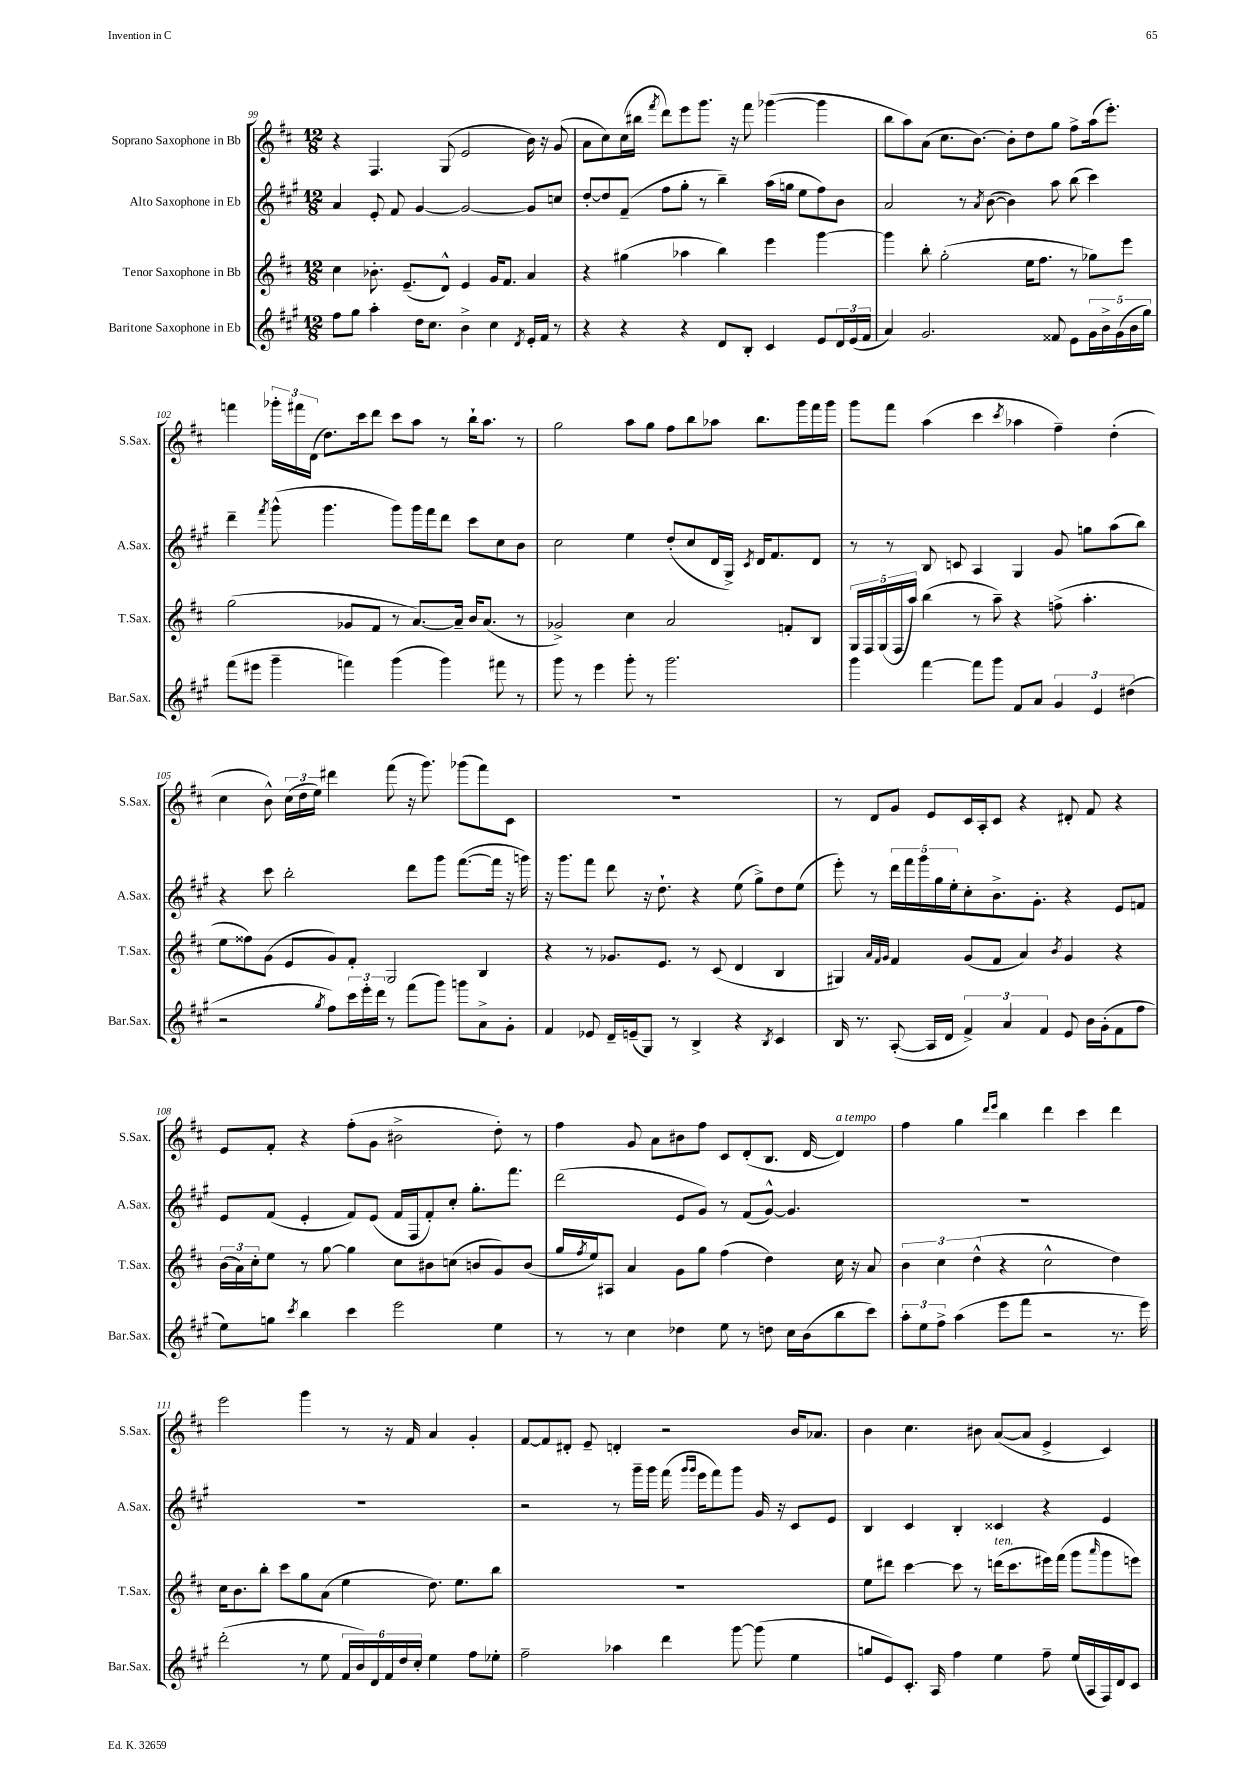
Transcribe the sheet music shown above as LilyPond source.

<<
\new StaffGroup <<
\new Staff = "s0" \with { instrumentName = "Soprano Saxophone in Bb" shortInstrumentName = "S.Sax." } {
    \clef treble \key d \major \numericTimeSignature \time 12/8
    r4 fis4. g8( e'2 b'16) r16 g'8( |
    a'8 cis''8) cis''16( bis''16 \acciaccatura { fis'''8 } d'''8) e'''8 g'''8. r16 fis'''8 ges'''4~( ges'''4 |
    b''8 a''8) a'8( cis''8. b'8.~) b'8-. d''8 g''8 fis''8-> a''16( e'''8.-.) |
    f'''4 \tuplet 3/2 { ges'''16-. fis'''16 d'16( } d''8.) cis'''16 d'''8 cis'''8 a''8 r8 b''16-! a''8. r8 |
    g''2 a''8 g''8 fis''8 b''8 aes''8 b''8. g'''16 fis'''16 g'''16 |
    g'''8 fis'''8 a''4( cis'''4 \acciaccatura { cis'''8 } aes''4 fis''4--) d''4-.( |
    cis''4 b'8-^) \tuplet 3/2 { cis''16( d''16 e''16) } dis'''4 fis'''8( r16 g'''8.) ges'''8( fis'''8) cis'8 |
    R1. |
    r8 d'8 g'8 e'8 cis'16 a16-. cis'8 r4 dis'8-. fis'8 r4 |
    e'8 fis'8-. r4 fis''8-.( g'8 bis'2-> d''8-.) r8 |
    fis''4 g'8 a'8 bis'8 fis''8 cis'8 d'8-.( b8. d'16~ d'4^\markup { \italic "a tempo" }) |
    fis''4 g''4 \grace { d'''16 e'''16 } b''4 d'''4 cis'''4 d'''4 |
    e'''2 g'''4 r8 r16 fis'16 a'4 g'4-. |
    fis'8~ fis'8 dis'8-. e'8-- d'4-. r2 b'16 aes'8. |
    b'4 cis''4. bis'8 a'8~( a'8 e'4-> cis'4) \bar "|." |
}
\new Staff = "s1" \with { instrumentName = "Alto Saxophone in Eb" shortInstrumentName = "A.Sax." } {
    \clef treble \key a \major \numericTimeSignature \time 12/8
    a'4 e'8-. fis'8 gis'4~ gis'2~ gis'8 c''8 |
    d''8~-. d''8 fis'8--( fis''8 gis''8-. r8 b''4--) a''16( g''16 e''8 fis''8) b'8 |
    a'2 r8 \acciaccatura { a'8 } b'8~( b'4) a''8 b''8( cis'''4) |
    d'''4-- \acciaccatura { fis'''8 } gis'''8-^( gis'''4. gis'''8) gis'''16 fis'''16 d'''8 cis'''8 cis''8 b'8 |
    cis''2 e''4 d''8-.( cis''8 d'16 gis16->) \acciaccatura { cis'8 } d'16 fis'8. d'8 |
    r8 r8 b8 c'8 a4 gis4 gis'8 g''8 a''8( b''8) |
    r4 cis'''8 b''2-. d'''8 gis'''8 fis'''8.~( fis'''16 r16 g'''16) |
    r16 gis'''8. fis'''8 d'''8 r16 d''8.-! r4 e''8( gis''8->) d''8 e''8( |
    e'''8-.) r8 \tuplet 5/4 { d'''16 fis'''16 gis'''16 gis''16 e''16-. } cis''8-. b'8.-> gis'8.-. r4 e'8 f'8 |
    e'8 fis'8( e'4-. fis'8) e'8( fis'16 fis16 fis'8-.) cis''8-. gis''8.-. fis'''8. |
    d'''2( e'8 gis'8) r8 fis'8( gis'8~-^) gis'4. |
    R1. |
    R1. |
    r2 r8 gis'''16-- gis'''16 fis'''16( \grace { gis'''16 gis'''16 } e'''16 fis'''8) gis'''8 gis'16 r16 cis'8 e'8 |
    b4 cis'4 b4-. cisis'4 r4 e'4 \bar "|." |
}
\new Staff = "s2" \with { instrumentName = "Tenor Saxophone in Bb" shortInstrumentName = "T.Sax." } {
    \clef treble \key d \major \numericTimeSignature \time 12/8
    cis''4 bes'8.-. e'8.--( d'8-^) e'4 g'16 fis'8. a'4 |
    r4 gis''4( aes''4 b''4) e'''4 g'''4~ |
    g'''4 b''8-. g''2-.( e''16 fis''8. r8 ges''8) e'''8 |
    g''2( ges'8 fis'8 r8 a'8.~) a'16-- b'16 a'8.( r8 |
    ges'2->) cis''4 a'2 f'8-. b8 |
    \tuplet 5/4 { g16 fis16 g16( fis16 a''16) } b''4( r8 a''8--) r4 f''8->( a''4.-. |
    e''8 fisis''8) g'8( e'8 g'8) fis'8-. g2 b4 |
    r4 r8 ges'8. e'8. r8 cis'8( d'4 b4 |
    gis4) \grace { a'32 fis'32 g'32 } fis'4 g'8( fis'8 a'4) \acciaccatura { b'8 } g'4 r4 |
    \tuplet 3/2 { b'16( a'16) cis''16-. } e''8 r8 g''8~ g''4 cis''8 bis'8 c''8( b'8 g'8) b'8( |
    g''16 \acciaccatura { fis''8 } e''16) ais8 a'4 g'8 g''8 fis''4( d''4) cis''16 r16 a'8 |
    \tuplet 3/2 { b'4 cis''4 d''4-^( } r4 cis''2-^ d''4) |
    cis''16 b'8. b''8-. cis'''8 g''8 a'8( e''4 d''8.) e''8. b''8 |
    R1. |
    e''8 dis'''8 cis'''4~ cis'''8 r8 d'''16^\markup { \italic "ten." }( cis'''8. eis'''16) fis'''16( g'''8 \grace { a'''16 } g'''8 e'''8) \bar "|." |
}
\new Staff = "s3" \with { instrumentName = "Baritone Saxophone in Eb" shortInstrumentName = "Bar.Sax." } {
    \clef treble \key a \major \numericTimeSignature \time 12/8
    fis''8 gis''8 a''4-. d''16 cis''8. b'4-> cis''4 \acciaccatura { d'8 } e'16-. fis'16 r8 |
    r4 r4 r4 d'8 b8-. cis'4 e'8 \tuplet 3/2 { d'16 e'16( fis'16 } |
    a'4) gis'2. fisis'8 e'8 \tuplet 5/4 { gis'16 b'16-> gis'16( b'16 gis''16) } |
    fis'''8( eis'''8 gis'''4-- f'''4) gis'''4( gis'''4) fis'''8 r8 |
    gis'''8 r8 e'''4 gis'''8-. r8 gis'''2. |
    gis'''4 fis'''4~ fis'''8 gis'''8 fis'8 a'8 \tuplet 3/2 { gis'4 e'4 dis''4( } |
    r2 \acciaccatura { gis''8 } fis''8) \tuplet 3/2 { cis'''16 e'''16-. d'''16 } r8 fis'''8( gis'''8) g'''8 a'8-> gis'8-. |
    fis'4 ees'8 d'16-- e'16--( gis8) r8 b4-> r4 \acciaccatura { b8 } cis'4 |
    b16 r8. a8~-.( a16 d'16 \tuplet 3/2 { fis'4->) a'4 fis'4 } e'8 b'16 gis'16-.( fis'8 fis''8 |
    e''8) g''8 \acciaccatura { cis'''8 } b''4 cis'''4 e'''2 e''4 |
    r8 r8 cis''4 des''4 e''8 r8 d''8 cis''16 b'16( b''8 cis'''8) |
    \tuplet 3/2 { a''8-. e''8 fis''8-> } a''4( e'''8 fis'''8 r2 r8. e'''16) |
    d'''2-.( r8 e''8 \tuplet 6/4 { fis'16 b'16) d'16 fis'16 d''16 cis''16-. } e''4 fis''8 ees''8-. |
    fis''2-- aes''4 d'''4 gis'''8~ gis'''8( e''4 |
    g''8 e'8) cis'8.-. a16 fis''4 e''4 fis''8-- e''16( a16 fis16) d'16 cis'8 \bar "|." |
}
>>
>>
\layout { \context { \Score currentBarNumber = #99 } }
